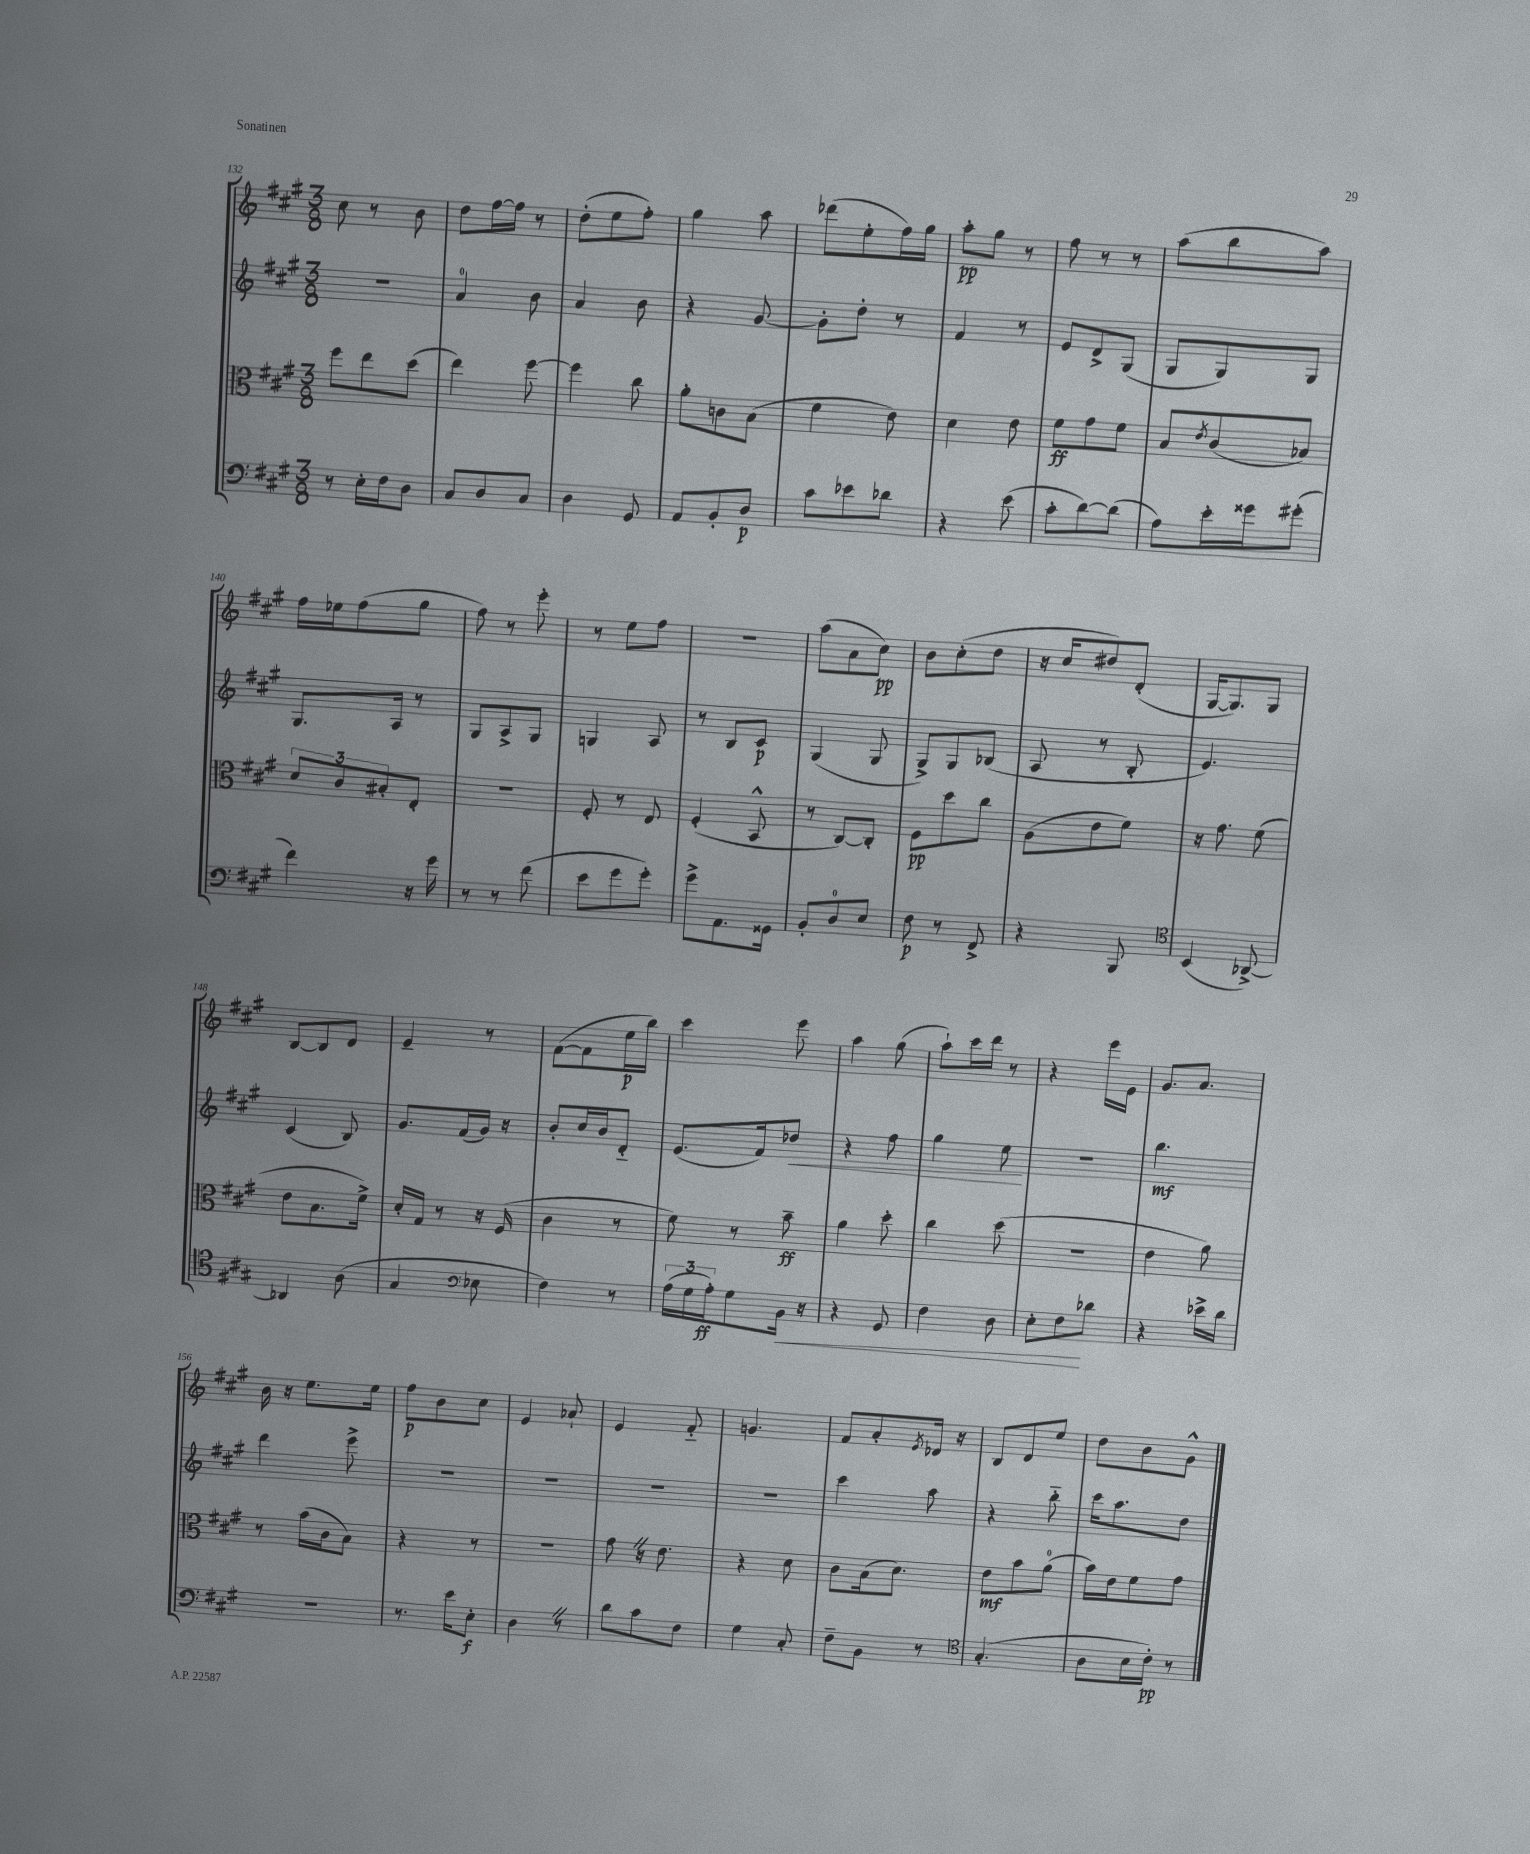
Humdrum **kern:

**kern	**kern	**kern	**kern
*staff4	*staff3	*staff2	*staff1
*clefF4	*clefC3	*clefG2	*clefG2
*k[f#c#g#]	*k[f#c#g#]	*k[f#c#g#]	*k[f#c#g#]
*M3/8	*M3/8	*M3/8	*M3/8
8r	8ff#\L	4.r	8cc#\
16E'\LL	8ee\	.	8r
16F#\J	.	.	.
8D\J	(8dd\J	.	8b\
=	=	=	=
8C#/L	4ee\)	4a/	8dd\L
8D/	.	.	[16ff#\L
.	.	.	16ff#\]JJ
8C#/J	[8ff#\	8b\	8r
=	=	=	=
4D\	4ff#\]	4a/	(8dd'\L
.	.	.	8ee\
8GG#/	8cc#\	8b\	8ff#'\J)
=	=	=	=
8AA/L	8a'\L	4r	4gg#\
8BB'/	8c\	.	.
8D/J	(8B\J	[8g#/	8aa\
=	=	=	=
8c#\L	4f#\	8g#'\]L	(8ddd-\L
8e-\	.	8dd'\J	8ee'\
8d-\J	8e\)	8r	16ff#\L)
.	.	.	16gg#\JJ
=	=	=	=
4r	4d\	4f#/	8aa'\L
.	.	.	8gg#\J
(8e\	8e\	8r	8r
=	=	=	=
8c#'\L	8f#\L	8e/L	8ff#\
[8d\)	8g#\	8d^/	8r
(8d\]J	8f#\J	(8G#/J	8r
=	=	=	=
8A\L)	8B/L	8G#/L	(8aa\L
.	8qe/	.	.
16e'\L	(8c#/	8G#/)	8bb\
16g##\J	.	.	.
(8g#'\J	8B-/J)	8G#/J	8aa\J)
=	=	=	=
4f#\)	12d/L	8.G#/L	16ff#\LL
.	.	.	16ee-\J
.	12c#/	.	.
.	.	.	(8ff#\
.	12B#'/	.	.
.	.	16A/Jk	.
16r	8E'/J	8r	8gg#\J
16g#\	.	.	.
=	=	=	=
8r	4.r	8G#/L	8ff#\)
8r	.	8A^/	8r
(8f#\	.	8G#/J	8eee'\
=	=	=	=
8e\L	8F#'/	4G/	8r
8g#\	8r	.	8ee\L
8g#'\J)	8E/	8A/	8ff#\J
=	=	=	=
8g#^\L	(4F#'/	8r	4.r
8.AA\	.	8B/L	.
.	8BB^^/	8c#/J	.
16GG##\Jk	.	.	.
=	=	=	=
8BB'/L	8r	(4G#/	(8aa\L
8D/	[8C#/L)	.	8a\
8E/J	8C#'/]J	8G#/	8cc#\J)
=	=	=	=
8F#\	8F#\L	8G#^/L)	8b\L
8r	8dd\	8G#/	(8cc#'\
8FF#^/	8cc#\J	(8B-/J	8dd\J
=	=	=	=
4r	(8A\L	8A/	16r
.	.	.	16cc#/LK
.	8e\	8r	8dd#/)
8BBB/	8f#\J)	8B'/	(8d'/J
=	=	=	=
*clefC4	*	*	*
(4BB/	16r	4.e/)	[16G#/LK
.	8.g#\	.	8.G#/])
[8AA-^/)	(8f#\	.	8G#/J
=	=	=	=
4AA-/]	8e\L	(4c#/	[8B/L
.	8.B\	.	8B/]
(8A\	.	8B/)	8d/J
.	16f#^\Jk)	.	.
=	=	=	=
4G#/	16d'/LL	8.g#/L	4e~/
.	16G#/JJ	.	.
.	8r	.	.
.	.	(16f#/L	.
*clefF4	*	*	*
8E-\	16r	16g#/JJ)	8r
.	(16F#/	16r	.
=	=	=	=
4F#\)	4c#\	8b'/L	([8f#\L
.	.	16cc#/L	8f#\]
.	.	16b/J	.
8r	8r	8d'~/J	16ee\L
.	.	.	16bb\JJ)
=	=	=	=
(24A\LL	8f#\)	(8.e/L	4ccc#\
24G#\	.	.	.
24A'\J)	.	.	.
8G#\	8r	.	.
.	.	16f#/k)	.
16BB\Jk	8b~\	8dd-/J	8eee\
16r	.	.	.
=	=	=	=
4r	4a\	4r	4aa\
8GG#/	8dd'\	8ff#\	(8gg#\
=	=	=	=
4F#\	4cc#\	4gg#\	8aa`\L)
.	.	.	16ccc#\L
.	.	.	16ddd\JJ
8D\	(8dd\	8ee\	8r
=	=	=	=
8E'\L	4.r	4.r	4r
8F#\	.	.	.
8d-\J	.	.	16eee\LL
.	.	.	16e\JJ
=	=	=	=
4r	4e\	4.bb\	8.g#/L
.	.	.	8.a/J
16e-^\LL	8a\)	.	.
16d\JJ	.	.	.
=	=	=	=
4.r	8r	4ddd\	16b\
.	.	.	16r
.	(16b\LL	.	8.ee\L
.	16c#\J	.	.
.	8B\J)	8eee^\	.
.	.	.	16ee\Jk
=	=	=	=
8.r	4r	4.r	8ff#\L
.	.	.	8b\
16e\LK	.	.	.
8E'\J	8r	.	8cc#\J
=	=	=	=
4D\	4.r	4.r	4e/
8r	.	.	8a-`/
=	=	=	=
8d\L	8g#\	4.r	4e/
8c#\	16r	.	.
.	8.e\	.	.
8F#\J	.	.	8f#'~/
=	=	=	=
4G#\	4r	4.r	4.g/
8C#'/	8d\	.	.
=	=	=	=
8F#~\L	8c#\L	4ccc#\	8f#/L
8BB\J	(16B\k	.	8a'/
.	8.d\J)	.	.
.	.	.	8qe/
8r	.	8aa\	16d-/Jk
.	.	.	16r
=	=	=	=
*clefC4	*	*	*
(4.G#'/	8e\L	4r	8B/L
.	8b\	.	8d/
.	(8a\J	8bb'~\	8ee/J
=	=	=	=
8A\L	16b\LL)	16ccc#\LK	8dd\L
.	16e\J	8.aa\	.
16B\L	8f#\	.	8b\
16c#'\JJ)	.	.	.
8r	8g#\J	8dd\J	8g#^^\J
==	==	==	==
*-	*-	*-	*-
